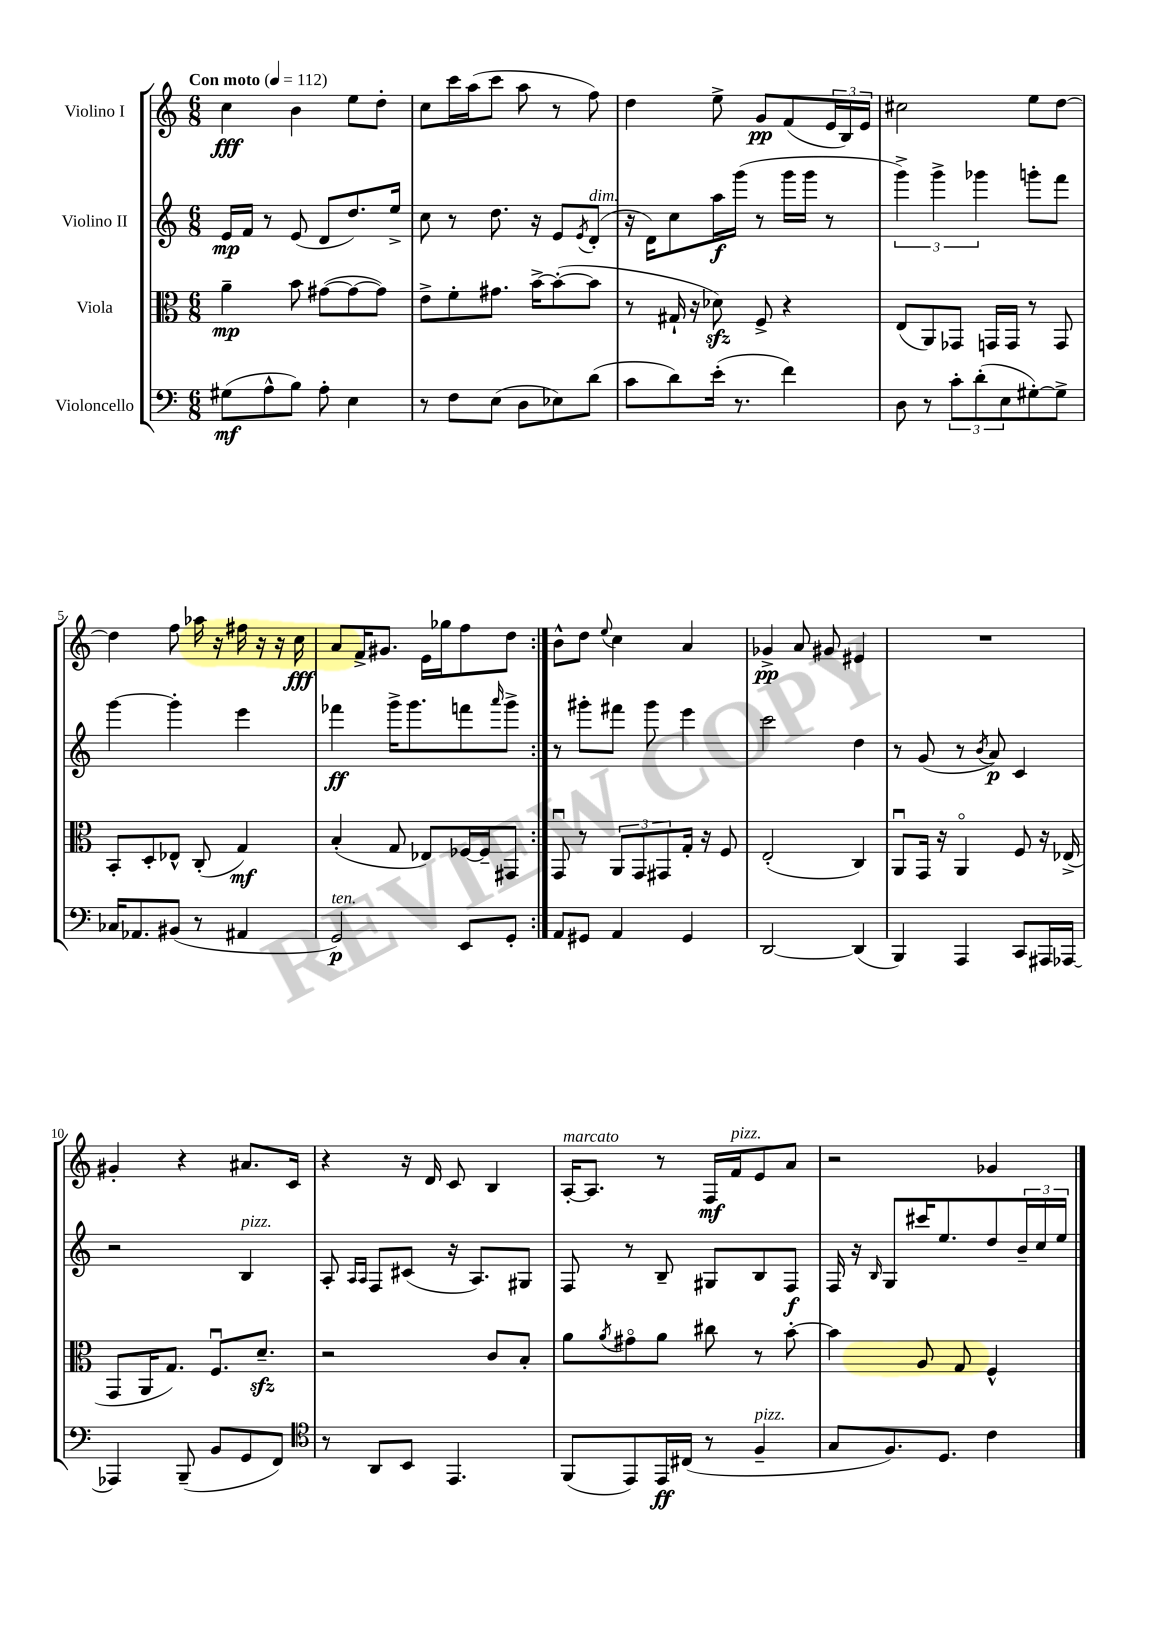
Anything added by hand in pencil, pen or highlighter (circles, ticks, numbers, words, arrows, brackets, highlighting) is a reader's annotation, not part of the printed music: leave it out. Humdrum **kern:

**kern	**kern	**kern	**kern
*staff4	*staff3	*staff2	*staff1
*clefF4	*clefC3	*clefG2	*clefG2
*k[]	*k[]	*k[]	*k[]
*M6/8	*M6/8	*M6/8	*M6/8
*MM112	*MM112	*MM112	*MM112
(8G#	4a~	16e	4cc
.	.	16f	.
8A^^	.	8r	.
8B)	8b	(8e	4b
8A'	([8g#	8d	.
4E	8g#_	8.dd)	8ee
.	8g#])	.	8dd'
.	.	16ee^	.
=	=	=	=
8r	8e^	8cc	8cc
8F	8f'	8r	16ccc
.	.	.	(16aa
(8E	8.g#	8.dd	8ccc
8D	.	.	8aa
.	[16b^	16r	.
8E-)	(8b'_	8e	8r
.	.	8qe	.
(8d	8b]	(8d'	8ff)
=	=	=	=
8c	8r	16r	4dd
.	.	16d)	.
8d)	16G#`	8cc	.
.	16r	.	.
(16e'	8d-)	16aa	8ee^
8.r	.	(16ggg	.
.	8F^	8r	8g
4f)	4r	16ggg	(8f
.	.	16ggg	.
.	.	8r	24e
.	.	.	24B)
.	.	.	24e
=	=	=	=
8D	(8E	6ggg^)	2cc#
8r	8AA)	.	.
.	.	6ggg^	.
12c'	8GG-	.	.
(12d'	.	6ggg-	.
.	16GG	.	.
12E	.	.	.
.	16GG	.	.
[8G#')	8r	8ggg'	8ee
8G#^]	8GG	8fff	[8dd
=	=	=	=
16C-	8BB'	[4ggg	4dd]
8.AA-	.	.	.
.	8D'	.	.
(8BB#	8E-^^	4ggg']	8ff
8r	(8C'	.	16aa-
.	.	.	16r
4AA#	4G)	4eee	16ff#
.	.	.	16r
.	.	.	16r
.	.	.	16cc
=	=	=	=
2GG)	(4B'	4fff-	8a
.	.	.	16f^
.	.	.	8.g#
.	8G	16ggg^	.
.	.	8.ggg	.
.	8E-)	.	16e
.	.	.	16gg-
8EE	[16F-	8fff	8ff
.	16F-~]	.	.
.	.	16qqaaa	.
8GG'	8GG#	8ggg^	8dd
=:|!	=:|!	=:|!	=:|!
8AA	8GGu	8r	8b^^
8GG#	8r	8ggg#'	8dd
.	.	.	8qqee
4AA	12AA	8fff#	4cc
.	12GG	.	.
.	.	8ggg#	.
.	12GG#	.	.
4GG#	16G'	4eee	4a
.	16r	.	.
.	8F	.	.
=	=	=	=
[2DD	(2E'	2ccc	4g-^
.	.	.	8a
.	.	.	8g#
(4DD]	4C)	4dd	4e#
=	=	=	=
4BBB)	8AAu	8r	2.r
.	16GG	(8g	.
.	16r	.	.
4AAA	4AAo	8r	.
.	.	8qb	.
.	.	8a)	.
8CC	8F	4c	.
16AAA#	16r	.	.
[16AAA-	(16E-^	.	.
=	=	=	=
4AAA-]	8GG	2r	4g#'
.	16AA	.	.
.	8.G)	.	.
(8BBB~	.	.	4r
8BB	8.Fu	.	.
8GG	.	4B	8.a#
.	8.d~	.	.
8FF)	.	.	.
.	.	.	16c
=	=	=	=
*clefC4	*	*	*
8r	2r	8A'	4r
.	.	16qqA	.
.	.	16qqA	.
8AA	.	8F	.
8BB	.	(8c#	16r
.	.	.	16d
4.EE	.	16r	8c
.	.	8.A)	.
.	8c	.	4B
.	8B'	8G#	.
=	=	=	=
(8FF	8a	8F	[16A'
.	.	.	8.A]
.	8qa	.	.
8EE)	8g#o	8r	.
16EE	8a	8B~	8r
(16C#	.	.	.
8r	8cc#	8G#	16F
.	.	.	16f
4F~	8r	8B	8e
.	[8b'	8F	8a
=	=	=	=
8G	4b]	16F	2r
.	.	16r	.
.	.	16qqB	.
8.F)	.	8G	.
.	8A	16ccc#	.
8.D	.	8.ee	.
.	8G	.	.
4c	4F^^	8dd	4g-
.	.	24b~	.
.	.	24cc	.
.	.	24ee	.
==	==	==	==
*-	*-	*-	*-
